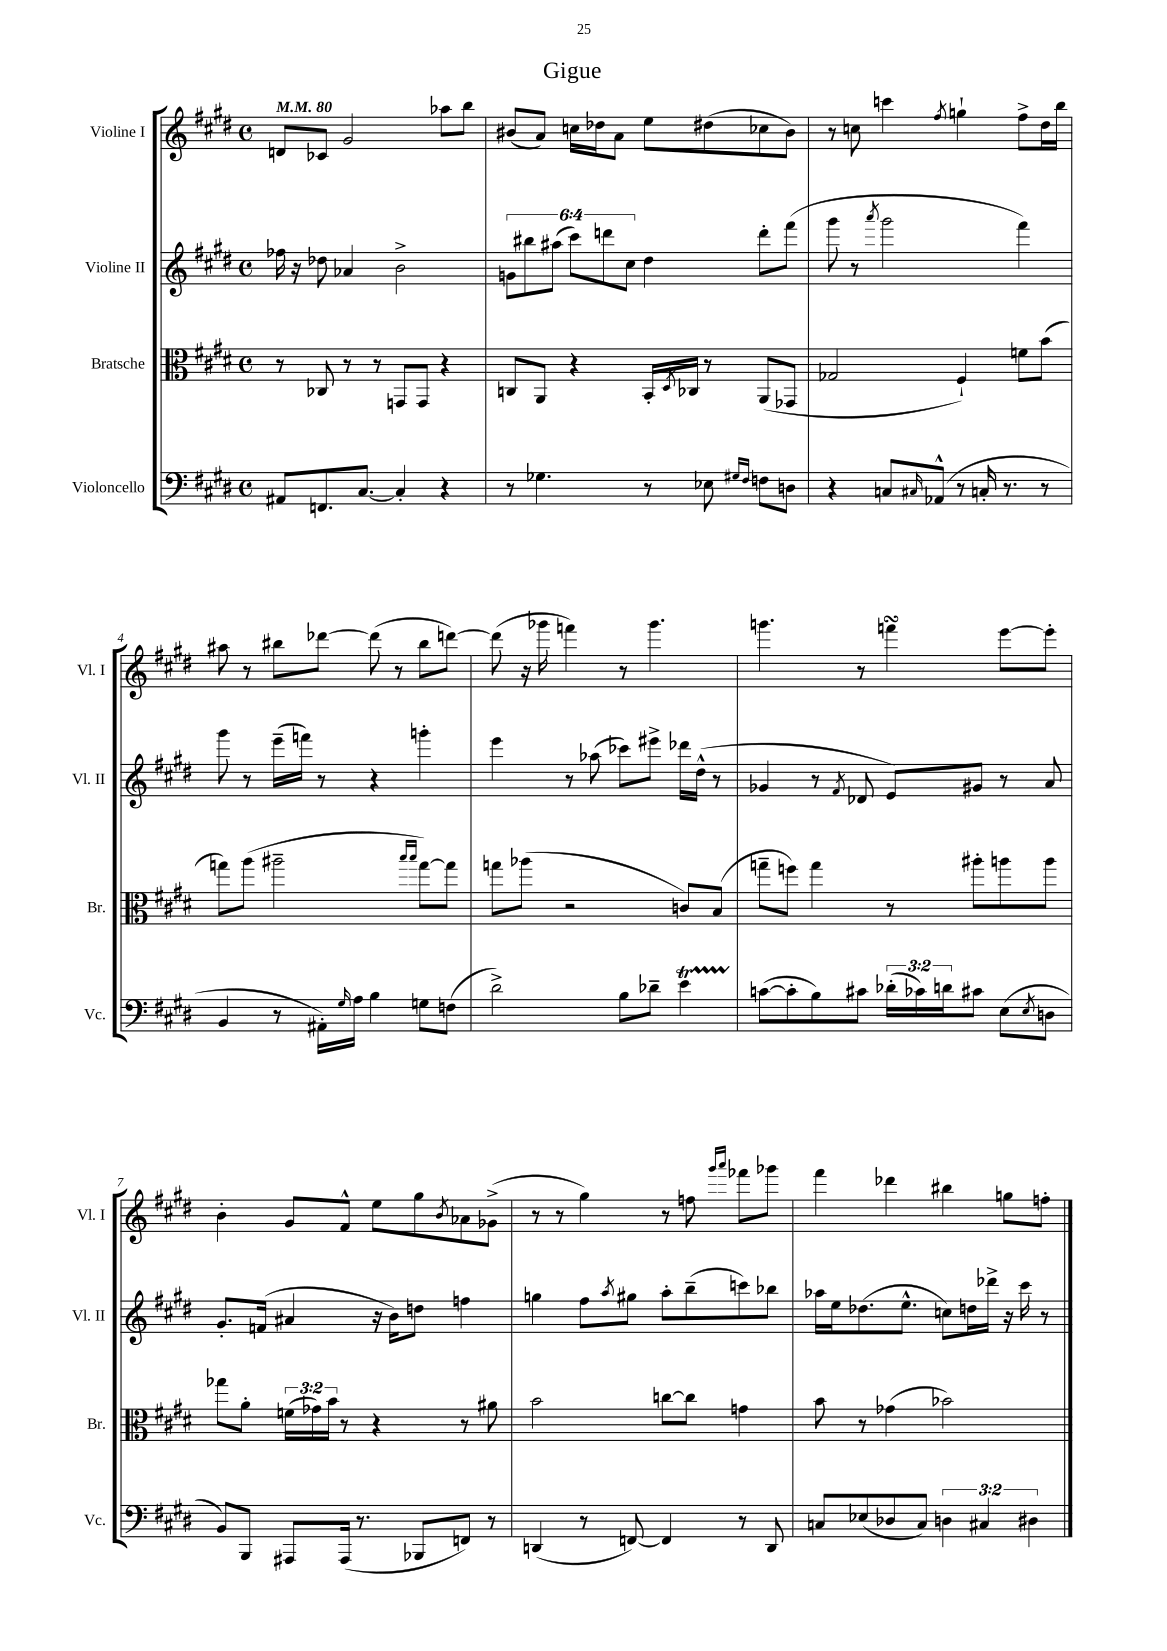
\header { title = "Gigue" }
<<
\new StaffGroup <<
\new Staff = "s0" \with { instrumentName = "Violine I" shortInstrumentName = "Vl. I" } {
    \clef treble \key e \major \defaultTimeSignature \time 4/4 \tempo 4 = 80
    d'8 ces'8 gis'2 aes''8 b''8 |
    bis'8( a'8) c''16 des''16 a'8 e''8 dis''8( ces''8 bis'8) |
    r8 c''8 c'''4 \acciaccatura { fis''8 } g''4-! fis''8-> dis''16 b''16 |
    ais''8 r8 bis''8 des'''8~ des'''8( r8 bis''8 d'''8~) |
    d'''8( r16 ges'''16 f'''4) r8 ges'''4. |
    g'''4. r8 f'''4\turn e'''8~ e'''8-. |
    b'4-. gis'8 fis'8-^ e''8 gis''8 \acciaccatura { b'8 } aes'8 ges'8->( |
    r8 r8 gis''4) r8 f''8 \grace { gis'''16 a'''16 } fes'''8 ges'''8 |
    fis'''4 des'''4 bis''4 g''8 f''8-. \bar "|." |
}
\new Staff = "s1" \with { instrumentName = "Violine II" shortInstrumentName = "Vl. II" } {
    \clef treble \key e \major \defaultTimeSignature \time 4/4 \override Staff.TupletNumber.text = #tuplet-number::calc-fraction-text
    fes''16 r16 des''8 aes'4 b'2-> |
    \tuplet 6/4 { g'8 bis''8 ais''8( cis'''8) d'''8 cis''8 } dis''4 d'''8-. fis'''8( |
    gis'''8 r8 \acciaccatura { a'''8 } gis'''2 fis'''4) |
    gis'''8 r8 e'''16--( f'''16) r8 r4 g'''4-. |
    e'''4 r8 aes''8( ces'''8) eis'''8-> des'''16 dis''16-^( r8 |
    ges'4 r8 \acciaccatura { fis'8 } des'8 e'8) gis'8 r8 a'8 |
    gis'8.-. f'16( ais'4 r16 b'16) d''8 f''4 |
    g''4 fis''8 \acciaccatura { a''8 } gis''8 a''8-. b''8--( c'''8) bes''8 |
    aes''16 e''16 des''8.( e''8.-^ c''8) d''16 des'''16-> r16 cis'''16 r8 \bar "|." |
}
\new Staff = "s2" \with { instrumentName = "Bratsche" shortInstrumentName = "Br." } {
    \clef alto \key e \major \defaultTimeSignature \time 4/4 \override Staff.TupletNumber.text = #tuplet-number::calc-fraction-text
    r8 ces8 r8 r8 g,8 g,8 r4 |
    c8 a,8 r4 b,16-. \acciaccatura { dis8 } ces16 r8 a,8( ges,8 |
    ges2 fis4-!) f'8 b'8( |
    g''8) a''8( ais''2-- \grace { b''16 b''16 } g''8~) g''8 |
    g''8 aes''8( r2 c'8) b8( |
    g''8-- f''8) g''4 r8 ais''8-. a''8 a''8 |
    ges''8 a'8-. \tuplet 3/2 { f'16( ges'16) b'16 } r8 r4 r8 ais'8 |
    b'2 c''8~ c''8 g'4 |
    b'8 r8 ges'4( bes'2) \bar "|." |
}
\new Staff = "s3" \with { instrumentName = "Violoncello" shortInstrumentName = "Vc." } {
    \clef bass \key e \major \defaultTimeSignature \time 4/4 \override Staff.TupletNumber.text = #tuplet-number::calc-fraction-text
    ais,8 f,8. cis8.~ cis4-. r4 |
    r8 ges4. r8 ees8 \grace { gis16 fis16 } f8 d8 |
    r4 c8 \grace { cis16 } aes,8-^( r8 c16-. r8. r8 |
    b,4 r8 ais,16-.) \grace { gis16 } a16 b4 g8 f8( |
    dis'2->) b8 des'8-- e'4\startTrillSpan |
    c'8~\stopTrillSpan( c'8-. b8) cis'8 \tuplet 3/2 { des'16-.( ces'16) d'16 } cis'8 e8( \acciaccatura { e8 } d8 |
    b,8) b,,8 ais,,8 ais,,16( r8. bes,,8 f,8) r8 |
    d,4( r8 f,8~) f,4 r8 d,8 |
    c8 ees8( des8 c8) \tuplet 3/2 { d4 cis4 dis4 } \bar "|." |
}
>>
>>
